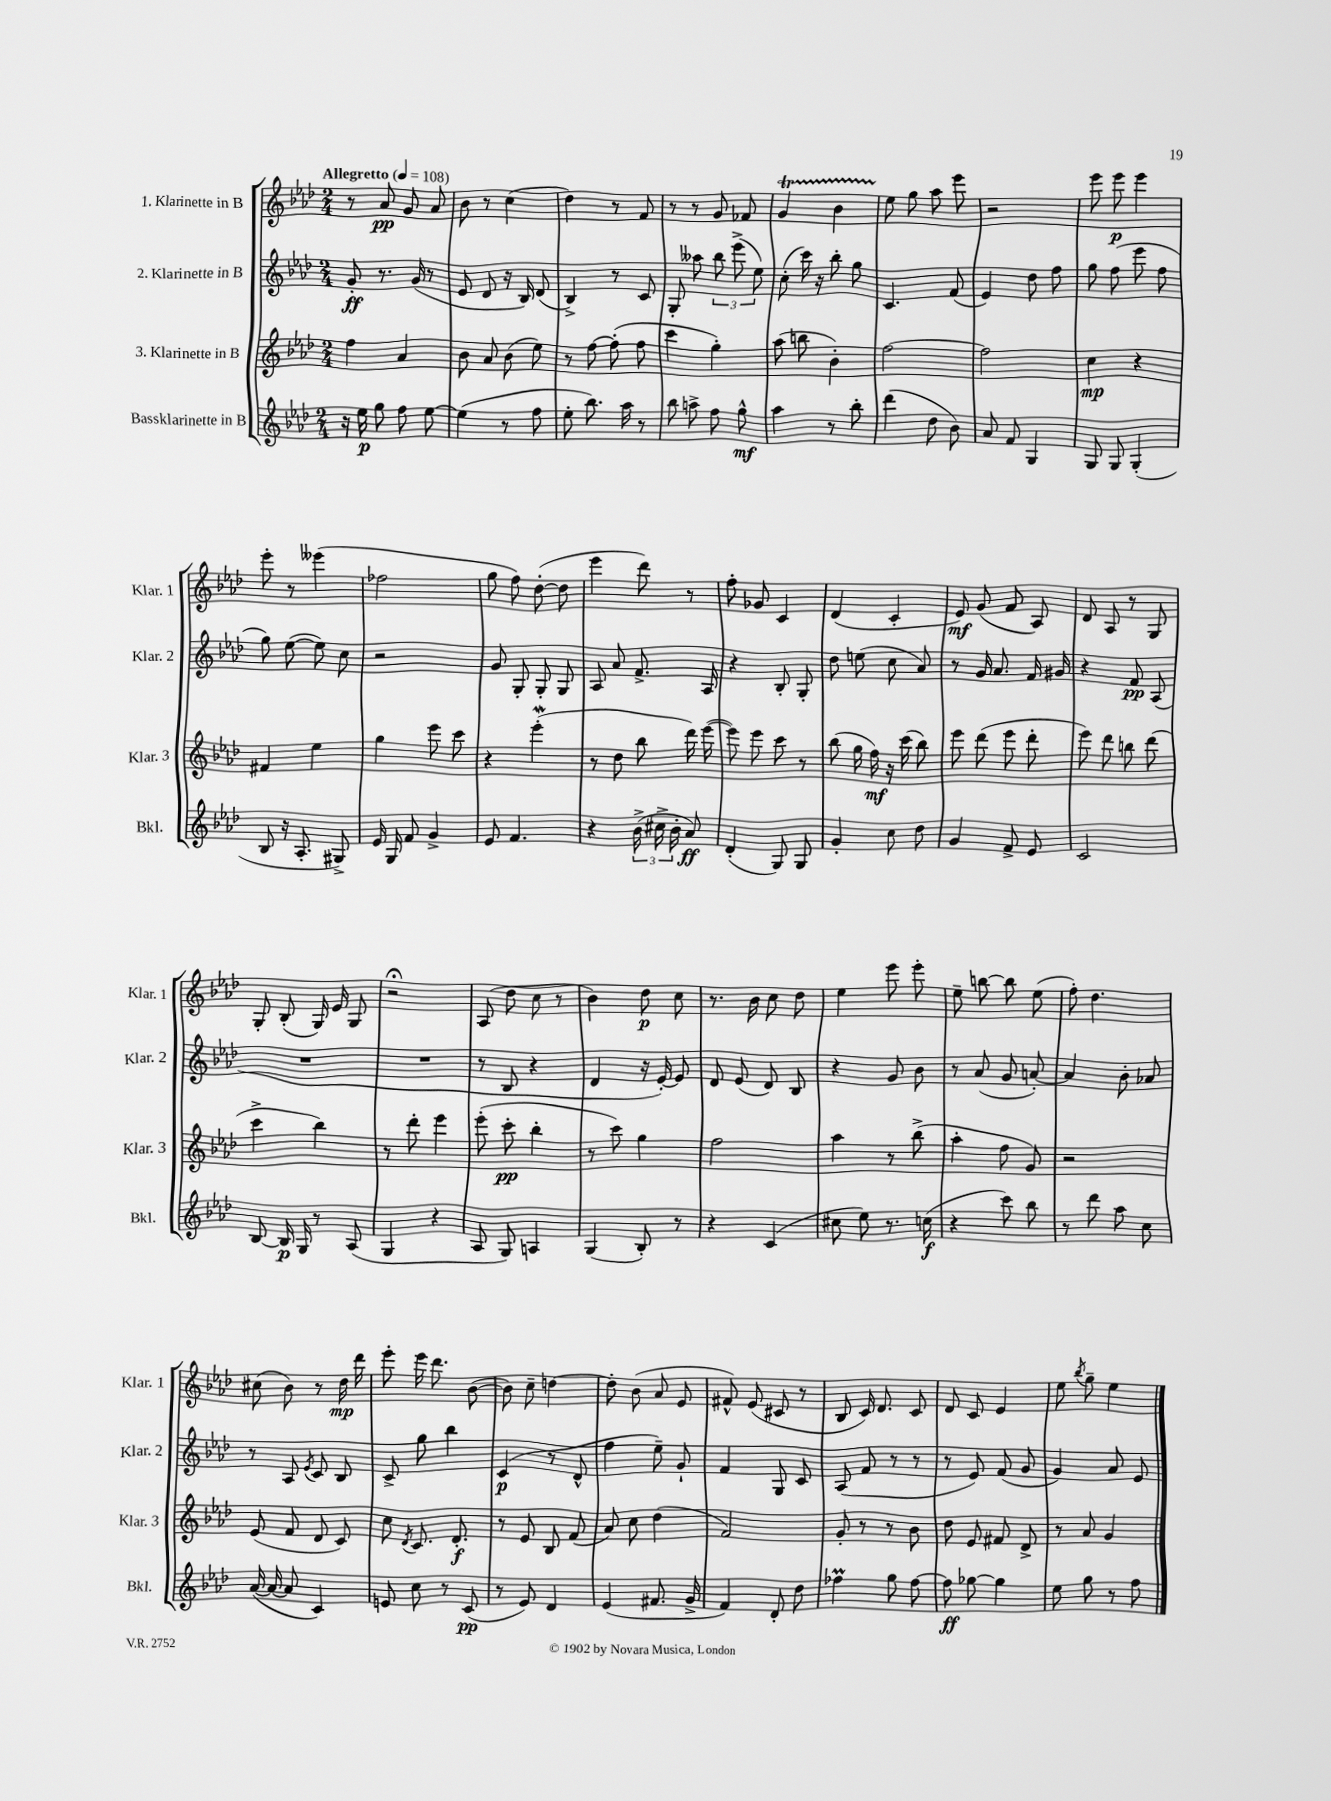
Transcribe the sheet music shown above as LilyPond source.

<<
\new StaffGroup <<
\new Staff = "s0" \with { instrumentName = "1. Klarinette in B" shortInstrumentName = "Klar. 1" } {
    \clef treble \key aes \major \numericTimeSignature \time 2/4 \tempo "Allegretto" 4 = 108
    \autoBeamOff r8 aes'8\pp g'8 aes'8 |
    bes'8 r8 c''4( |
    des''4) r8 f'8 |
    r8 r8 g'8 fes'8 |
    g'4\startTrillSpan bes'4 |
    ees''8\stopTrillSpan g''8 aes''8 ees'''8 |
    r2 |
    ees'''8 ees'''8\p ees'''4 |
    ees'''8-. r8 eeses'''4( |
    fes''2 |
    g''8 f''8) des''8~-.( des''8 |
    ees'''4 des'''8) r8 |
    f''8-. ges'8 c'4 |
    des'4( c'4-. |
    ees'8\mf) g'8( f'8 aes8) |
    des'8 aes8 r8 g8 |
    g8-. bes8-.( g16) ees'16 g8 |
    r2\fermata |
    aes8( des''8 c''8 r8 |
    bes'4) des''8\p c''8 |
    r8. bes'16 c''8 des''8 |
    ees''4 ees'''8 ees'''8-. |
    ees''8-- b''8~ b''8 ees''8( |
    f''8-.) des''4. |
    cis''8( bes'8) r8 des''16\mp des'''16 |
    ees'''8-. ees'''16 des'''8. bes'8~( |
    bes'8) c''8-- d''4~ |
    d''8-. bes'8( aes'8 ees'8 |
    fis'8-^) ees'8( cis'8 r8 |
    bes8 c'16) des'8. c'8 |
    des'8 c'8 ees'4 |
    ees''8 \acciaccatura { bes''8 } g''8-- ees''4 \bar "|." |
}
\new Staff = "s1" \with { instrumentName = "2. Klarinette in B" shortInstrumentName = "Klar. 2" } {
    \clef treble \key aes \major \numericTimeSignature \time 2/4
    \autoBeamOff g'8-.\ff r8. g'16( r8 |
    ees'8 des'8 r16 bes16) des'8( |
    bes4->) r8 c'8 |
    g8-. aeses''8 \tuplet 3/2 { bes''8 ees'''8->( ees''8) } |
    c''8-.( c'''16) r16 bes''8-. g''8 |
    c'4. f'8( |
    ees'4) des''8 f''8 |
    g''8 f''8( ees'''8 f''8 |
    g''8) ees''8~( ees''8) c''8 |
    r2 |
    g'8 g8-. g8-. g8 |
    aes8 aes'8 f'8.-> aes16 |
    r4 bes8-. g8-. |
    des''8 e''8( c''8 aes'8) |
    r8 g'16 aes'8. f'16 gis'16 |
    r4 f'8\pp aes8( |
    R2 |
    R2 |
    r8 bes8 r4 |
    des'4 r16 ees'16~-.) ees'8 |
    des'8 ees'8( des'8) bes8 |
    r4 g'8 bes'8 |
    r8 aes'8( g'8 a'8~-.) |
    a'4 bes'8-. aes'8 |
    r8 aes8 \acciaccatura { ees'8 } c'8 bes8 |
    c'8-> g''8 bes''4 |
    c'4\p( r8 des'8-^ |
    f''4 ees''8--) g'8-! |
    f'4 g8 c'8 |
    aes8( f'8 r8 r8 |
    r8 ees'8) f'8( g'8 |
    g'4) aes'8 ees'8 \bar "|." |
}
\new Staff = "s2" \with { instrumentName = "3. Klarinette in B" shortInstrumentName = "Klar. 3" } {
    \clef treble \key aes \major \numericTimeSignature \time 2/4
    \autoBeamOff f''4 aes'4 |
    bes'8 aes'8 bes'8( ees''8) |
    r8 f''8~ f''8-.( f''8 |
    c'''4 g''4-.) |
    aes''8( b''8 bes'4-.) |
    f''2~ |
    f''2 |
    c''4\mp r4 |
    fis'4 ees''4 |
    g''4 ees'''8 c'''8 |
    r4 ees'''4-.\mordent( |
    r8 des''8 bes''8 des'''16) ees'''16~( |
    ees'''8) ees'''8 c'''8 r8 |
    bes''8( g''16 f''16\mf) r16 c'''16( bes''8) |
    ees'''8 des'''8( ees'''8 des'''8-. |
    ees'''8) des'''8 b''8 des'''8( |
    c'''4-> bes''4) |
    r8 des'''8-. ees'''4 |
    ees'''8-.( c'''8-.\pp bes''4-. |
    r8 c'''8) g''4 |
    f''2 |
    aes''4 r8 bes''8->( |
    aes''4-. f''8 g'8) |
    r2 |
    ees'8( f'8 des'8 c'8) |
    c''8 \acciaccatura { des'8 } c'8. des'8.-.\f |
    r8 ees'8 bes8 f'8( |
    aes'8) c''8 des''4( |
    f'2) |
    g'8-. r8 r8 bes'8 |
    des''8 ees'8 fis'8 des'8-> |
    r8 aes'8 g'4 \bar "|." |
}
\new Staff = "s3" \with { instrumentName = "Bassklarinette in B" shortInstrumentName = "Bkl." } {
    \clef treble \key aes \major \numericTimeSignature \time 2/4
    \autoBeamOff r16 ees''16\p g''8 f''8 ees''8~ |
    ees''4( r8 f''8 |
    ees''8-. bes''8.) aes''16 r8 |
    bes''8 a''8-> f''8 g''8-^\mf |
    aes''4 r8 bes''8-. |
    des'''4( des''8 bes'8) |
    aes'8 f'8 g4 |
    g8 g8 g4-.( |
    bes8 r16 aes8.-. gis8->) |
    ees'16 g16 f'8 g'4-> |
    ees'8 f'4. |
    r4 \tuplet 3/2 { bes'16->( cis''16-> bes'16-. } aes'8\ff) |
    des'4-.( g8) g8 |
    g'4-. c''8 des''8 |
    g'4 f'8-> ees'8 |
    c'2 |
    bes8~ bes16\p g16 r8 aes8( |
    g4 r4 |
    aes8 g8) a4 |
    g4( bes8-.) r8 |
    r4 c'4( |
    cis''8 ees''8) r8. c''16\f( |
    r4 c'''8) bes''8 |
    r8 des'''8 aes''8 c''8 |
    aes'16~( aes'16~ aes'8 c'4) |
    e'8 c''8 r8 c'8\pp( |
    r8 ees'8) des'4 |
    ees'4( fis'8. g'16-> |
    f'4) des'8-. des''8 |
    fes''4\prall g''8 fes''8~ |
    fes''8\ff ges''8~ ges''4 |
    ees''8 g''8 r8 f''8 \bar "|." |
}
>>
>>
\layout { \context { \Score \remove "Bar_number_engraver" } }
